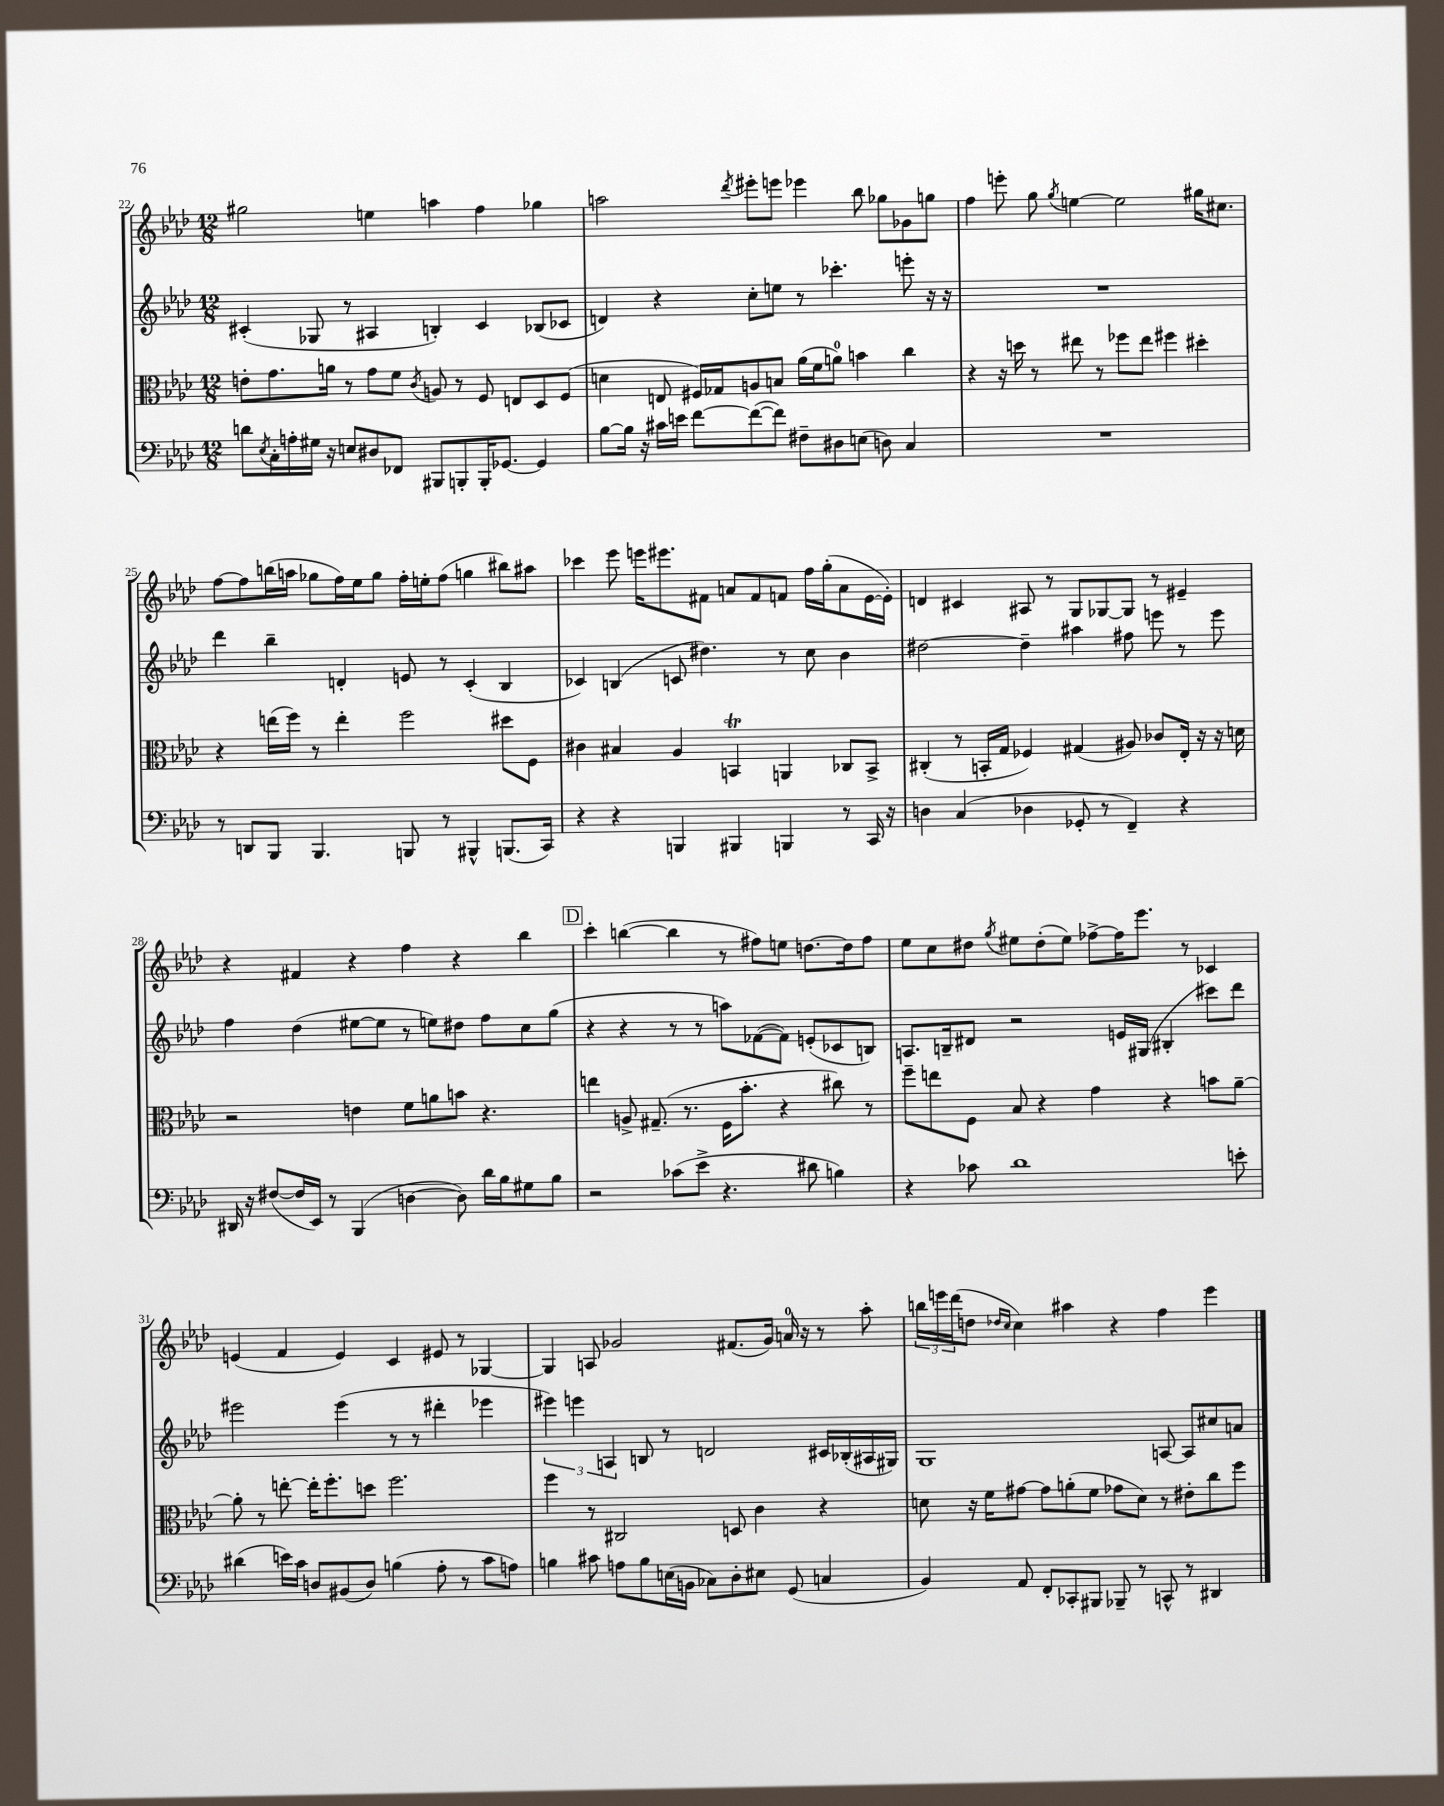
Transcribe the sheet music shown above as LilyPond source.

<<
\new StaffGroup <<
\new Staff = "s0" {
    \clef treble \key aes \major \numericTimeSignature \time 12/8
    gis''2 e''4 a''4 f''4 ges''4 |
    a''2 \acciaccatura { des'''8 } eis'''8-. e'''8 ees'''4 bes''8 ges''8 ges'8 g''8 |
    f''4 e'''8-. g''8 \acciaccatura { g''8 } e''4~ e''2 gis''16 cis''8. |
    f''8~ f''8 b''16( a''16 ges''8 f''16) ees''16 ges''8 f''16-. e''16-. f''8( g''4 bis''8) ais''8 |
    ces'''4 ees'''8 e'''16 eis'''8. fis'8 a'8 fis'8 f'8 f''16 g''16-.( a'8 ees'16~ ees'16-.) |
    d'4 cis'4 ais8 r8 g8 ges8~ ges8 r8 eis'4-- |
    r4 fis'4 r4 f''4 r4 bes''4 |
    \mark \markup { \box "D" } c'''4-. b''4~( b''4 r8 fis''8) e''8 d''8.~ d''16 fis''8 |
    ees''8 c''8 dis''8 \acciaccatura { g''8 } eis''8 dis''8-.( eis''8) fes''8~-> fes''16 ees'''8. r8 ces'4 |
    e'4( f'4 e'4) c'4 eis'8 r8 ges4~ |
    ges4 a8 ges'2 fis'8.( ges'16) a'16-0 r16 r8 aes''8-. |
    \tuplet 3/2 { b''16 e'''16 des'''16( } d''8 \grace { des''16 c''16 } c''4) ais''4 r4 f''4 e'''4 \bar "|." |
}
\new Staff = "s1" {
    \clef treble \key aes \major \numericTimeSignature \time 12/8
    cis'4-.( ges8 r8 ais4 b4-.) cis'4 bes8( ces'8 |
    d'4) r4 c''8-. e''8 r8 ces'''4.-. e'''8-. r16 r16 |
    R1. |
    des'''4 bes''4-- d'4-. e'8 r8 c'4-.( bes4 |
    ces'4) b4( c'8 dis''4.) r8 c''8 bes'4 |
    dis''2~ dis''4-- ais''4 fis''8 e'''8 r8 e'''8 |
    f''4 des''4( eis''8~ eis''8 r8 e''8) dis''8 f''8 c''8 g''8( |
    \mark \markup { \box "D" } r4 r4 r8 r8 a''8) fes'8~( fes'8) e'8-.( ces'8 b8) |
    a8. b16-- dis'8 r2 e'16 gis16( bis4-. cis'''8) des'''8 |
    eis'''2 eis'''4( r8 r8 dis'''4-. ees'''4 |
    \tuplet 3/2 { eis'''4) e'''4 a4 } b8 r8 d'2 cis'16 bes16-.( ais16 gis16) |
    g1 a8~ a8 cis''8 a'8 \bar "|." |
}
\new Staff = "s2" {
    \clef alto \key aes \major \numericTimeSignature \time 12/8
    e'8-. g'8. a'16 r8 g'8 f'8 \acciaccatura { c'8 } a8 r8 f8 e8 des8 f8( |
    d'4 e8 fis16) ges16 a8 b8 aes'16( f'16 a'8-0) b'4 c''4 |
    r4 r16 d''16 r8 eis''8 r8 fes''8 eis''8 fis''4 dis''4-. |
    r4 e''16( f''16) r8 e''4-. f''2 dis''8 f8 |
    cis'4 bis4 aes4 b,4\trill a,4 ces8 b,8-> |
    cis4-.( r8 b,16-. g16 fes4) gis4( ais8) ces'8 ees16-. r16 r16 d'16 |
    r2 e'4 f'8 a'8 b'8 r4. |
    \mark \markup { \box "D" } e''4 a8-> gis8.--( r8. f16 bes'8.-. r4 cis''8) r8 |
    f''8-- e''8 f8 bes8 r4 g'4 r4 b'8 aes'8~-- |
    aes'8-. r8 e''8~-. e''16-. f''8.-. d''8 f''2. |
    f''4 r8 cis2 d8 c'4 r4 |
    d'8 r16 f'16 gis'8~ gis'8 a'8-.( f'8 ges'8 d'8) r8 eis'8-. c''8 f''8 \bar "|." |
}
\new Staff = "s3" {
    \clef bass \key aes \major \numericTimeSignature \time 12/8
    d'8 \acciaccatura { ees8 } c16-. a16-. gis16 r16 e8 dis8 fes,8 bis,,8 b,,8-. b,,16-. ges,8.~ ges,4 |
    bes8~ bes16 r16 cis'16 e'16 f'8~ f'8~( f'8) fis8-- dis8 e8( d8) c4 |
    R1. |
    r8 d,8 bes,,8 bes,,4. b,,8 r8 bis,,4-^ b,,8.( c,16) |
    r4 r4 b,,4 bis,,4 b,,4 r8 c,16 r16 |
    d4 c4( des4 ges,8-. r8 f,4--) r4 |
    dis,16 r16 fis8~( fis16 ees,16) r8 bes,,4( d4~ d8) des'16 bes16 gis8 bes8 |
    \mark \markup { \box "D" } r2 ces'8( ees'8-> r4. dis'8 b4) |
    r4 ces'8 des'1 e'8-. |
    dis'4( e'16) c'16 d8 bis,8( d8) b4( aes8-. r8 c'8 a8) |
    b4 cis'8 a8 b8 e16( b,16 ces8) des8-. eis8 g,8( c4 |
    bes,4) aes,8 f,8-. ces,8-. bis,,8 bes,,8-- r8 c,8-^ r8 dis,4 \bar "|." |
}
>>
>>
\layout { \context { \Score currentBarNumber = #22 } }
